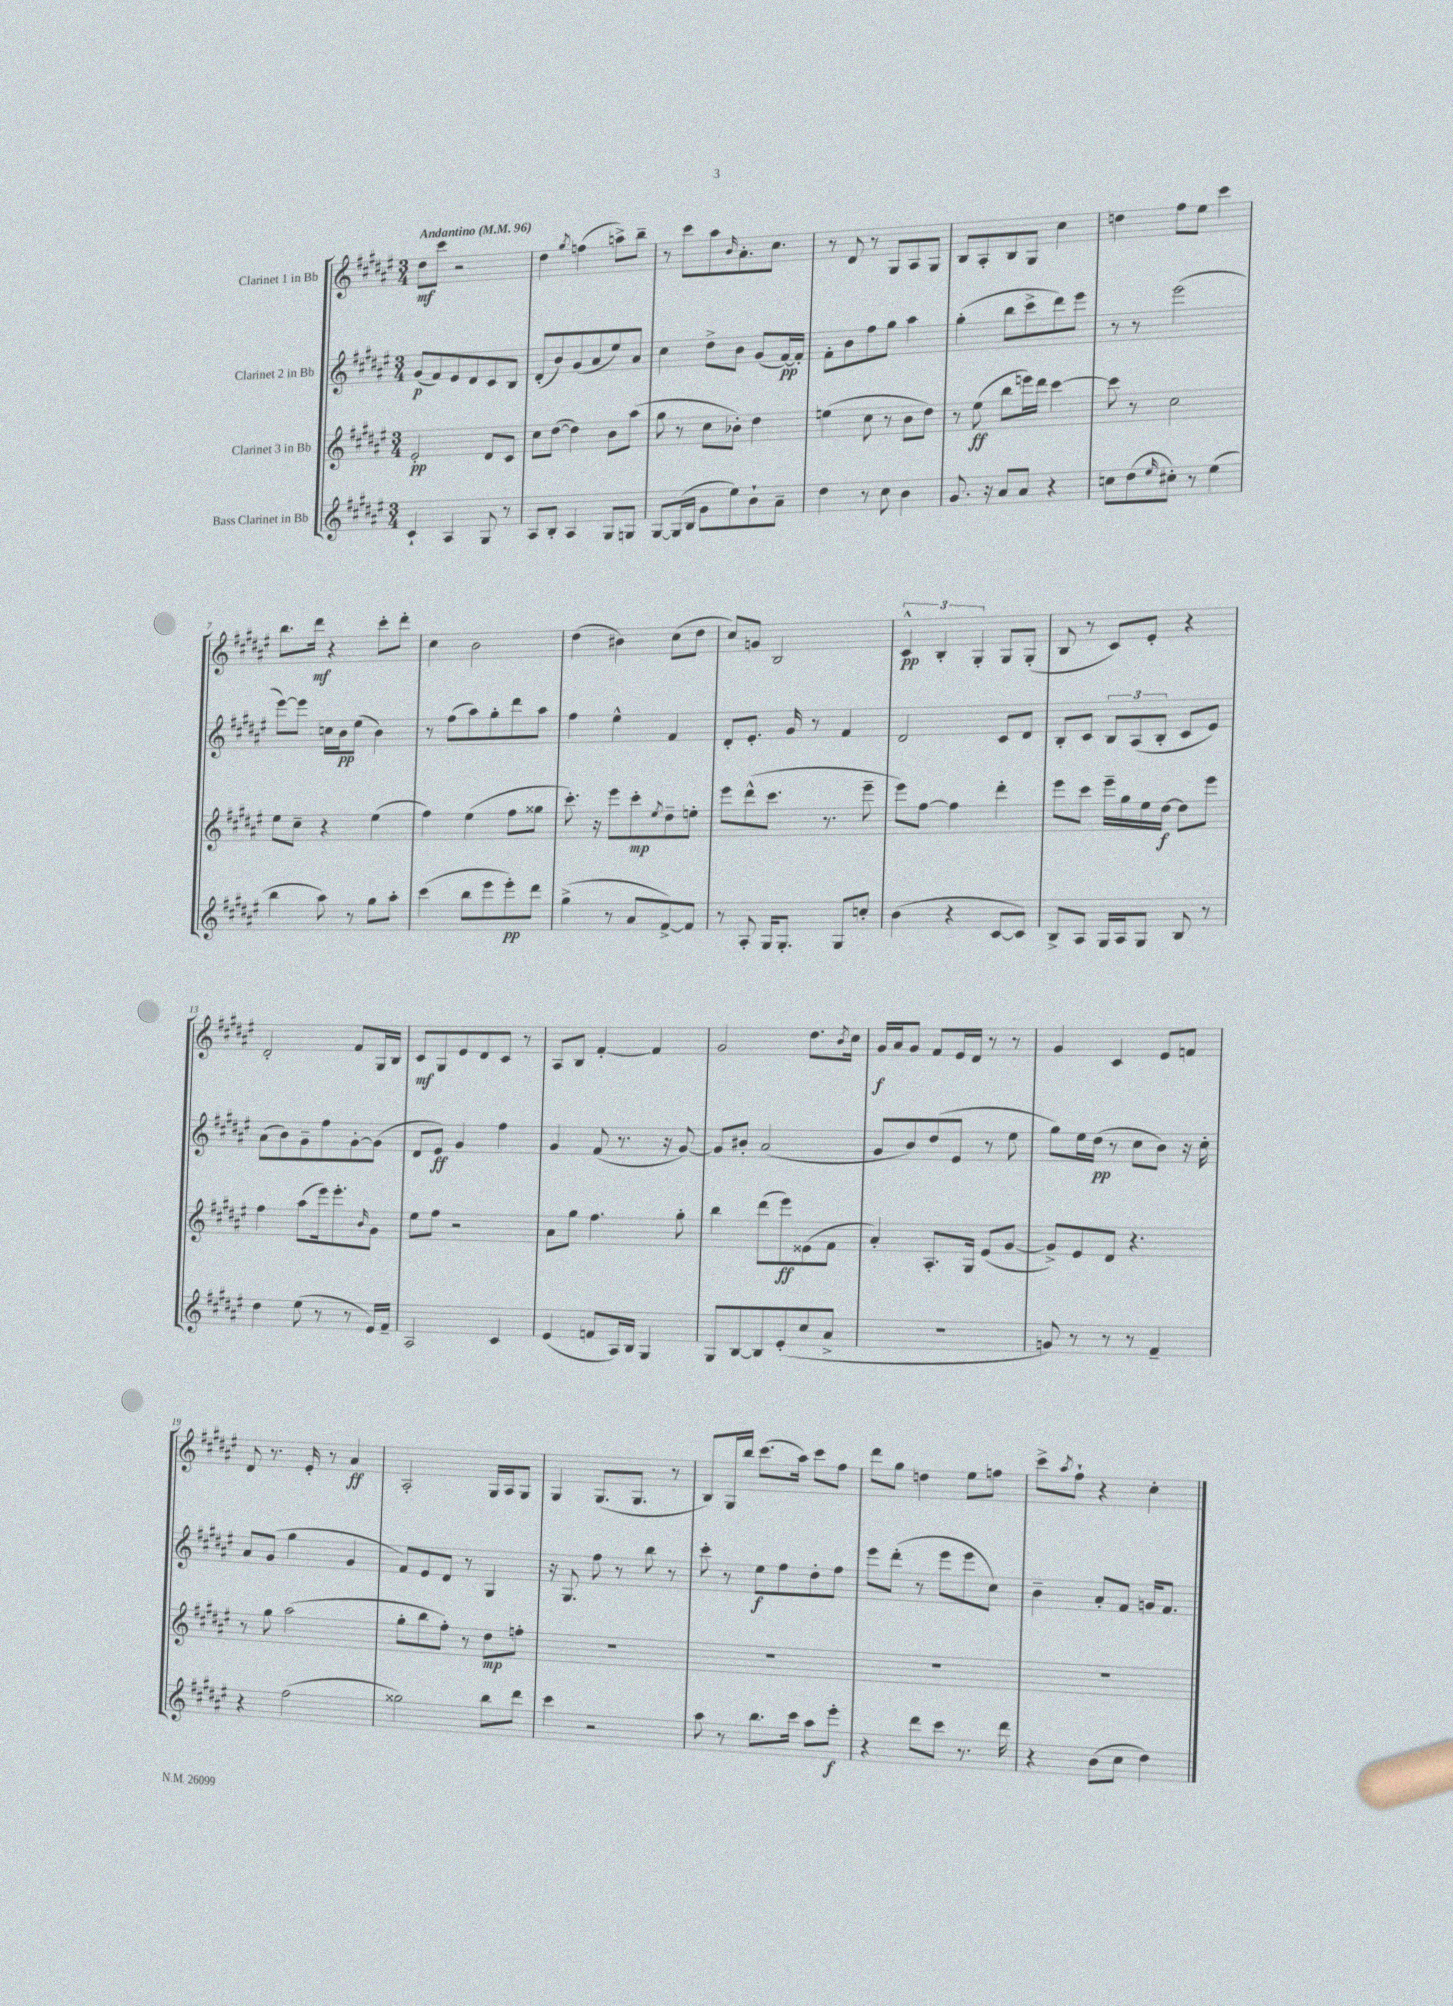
<<
\new StaffGroup <<
\new Staff = "s0" \with { instrumentName = "Clarinet 1 in Bb" } {
    \clef treble \key fis \major \numericTimeSignature \time 3/4 \tempo "Andantino" 4 = 96
    dis''8\mf cis'''8 r2 |
    dis''4 \acciaccatura { gis''8 } f''4( a''8->) b''8-- |
    r8 cis'''8 ais''8 \grace { b'16 } ais'8.-. cis''8. |
    r8 dis'8 r8 gis8 ais8 gis8 |
    b8 ais8-. b8 gis8 cis''4 |
    d''4 fis''8 eis''8 cis'''4 |
    b''8. dis'''16\mf r4 cis'''8-. dis'''8-. |
    cis''4 b'2 |
    dis''4( bis'4) cis''8( dis''8 |
    cis''8) g'8 b2 |
    \tuplet 3/2 { cis'4-^\pp b4-. gis4-. } gis8 gis8-.( |
    b8 r8 cis'8) eis'8-. r4 |
    dis'2-. fis'8 gis16 b16 |
    cis'8\mf gis8 eis'8 dis'8 cis'8 r8 |
    ais8 b8 fis'4~-. fis'4 |
    gis'2 dis''8. \acciaccatura { b'8 } cis''16 |
    gis'16\f ais'16 gis'8 fis'8 eis'16 dis'16 r8 r8 |
    gis'4 cis'4 eis'8 f'8 |
    dis'8 r8. eis'16-. r8 ais'4\ff |
    ais2-. gis16 ais16 gis8 |
    gis4 gis8.( gis8. r8 |
    b8) gis16 b''16 cis'''8.( ais''16) cis'''8 fis''8 |
    dis'''8 gis''8 d''4 eis''8 f''8 |
    cis'''8-> \acciaccatura { ais''8 } fis''8-! r4 cis''4-. \bar "|." |
}
\new Staff = "s1" \with { instrumentName = "Clarinet 2 in Bb" } {
    \clef treble \key fis \major \numericTimeSignature \time 3/4
    gis'8\p( fis'8) eis'8 dis'8 cis'8 b8 |
    dis'8-.( b'8) gis'8( ais'8 eis''8) ais'8 |
    cis''4 dis''8-> b'8 gis'8( fis'16~\pp) fis'16-. |
    fis'8-. b'8 fis''8 gis''8 ais''4 |
    gis''4-.( b''8 cis'''8-> dis'''8) eis'''8 |
    r8 r8 eis'''2( |
    eis'''8~) eis'''8 c''16 b'16\pp eis''8( b'4) |
    r8 fis''8( ais''8) gis''8-. dis'''8 ais''8 |
    fis''4 eis''4-^ fis'4 |
    dis'8-. eis'8.-. gis'16 r8 fis'4 |
    dis'2 cis'8 dis'8 |
    b8-. cis'8 \tuplet 3/2 { b8 ais8( b8-. } cis'8 eis'8) |
    ais'8( b'8) gis'8-- fis''8 gis'8~-. gis'8( |
    dis'8 eis'8\ff) gis'4 fis''4 |
    gis'4 fis'8( r8. r16 gis'8~) |
    gis'8 bis'8-. ais'2( |
    gis'8 b'8) dis''8( eis'8 r8 eis''8 |
    gis''8) eis''16 dis''16\pp( r8 cis''8 b'8) r16 cis''16-. |
    ais'8 gis'8( gis''4 gis'4 |
    fis'8) eis'8 dis'8 r8 gis4 |
    r16 gis8. fis''8 r8 b''8 r8 |
    cis'''8-. r8 eis''8\f fis''8 dis''8-. fis''8 |
    eis'''8 dis'''8-.( r8 eis'''8 eis'''8 cis''8) |
    b'4-- ais'8-. fis'8 g'16 fis'8. \bar "|." |
}
\new Staff = "s2" \with { instrumentName = "Clarinet 3 in Bb" } {
    \clef treble \key fis \major \numericTimeSignature \time 3/4
    eis'2-.\pp dis'8 cis'8 |
    cis''8 dis''8~( dis''4) b'8 ais''8( |
    gis''8 r8 cis''8 bes'8-.) dis''4 |
    e''4( cis''8 r8 b'8 dis''8) |
    r8 eis''8\ff( b''8 e'''16) dis'''16 cis'''4~ |
    cis'''8 r8 cis''2 |
    eis''8 cis''8-- r4 eis''4( |
    fis''4) eis''4( fis''8 gisis''8 |
    cis'''8.-.) r16 eis'''8 cis'''8-.\mp \acciaccatura { eis''8 } dis''8-- e''8-. |
    eis'''8 dis'''8-^( cis'''8. r8. eis'''8-- |
    eis'''8) fis''8~ fis''4 dis'''4-. |
    eis'''8 cis'''8 eis'''16-- gis''16 eis''16 dis''16~\f dis''8 eis'''8 |
    fis''4 ais''8( eis'''16) eis'''8.-. \grace { b'16 } gis'8 |
    eis''8 fis''8 r2 |
    ais'8 gis''8 fis''4. gis''8-. |
    b''4 dis'''8( eis'''8\ff) eisis'8( fis'8 |
    ais'4-.) ais8.-. gis16 eis'8( gis'8~ |
    gis'8->) eis'8 dis'8 r4. |
    r8 gis''8 ais''2( |
    gis''8-. b''8 fis''8-.) r8 dis''8\mp f''8-. |
    R2. |
    R2. |
    R2. |
    R2. \bar "|." |
}
\new Staff = "s3" \with { instrumentName = "Bass Clarinet in Bb" } {
    \clef treble \key fis \major \numericTimeSignature \time 3/4
    cis'4-! ais4 gis8 r8 |
    ais8 b8-. ais4 gis8 g8 |
    gis8~ gis16( b16 gis'8 eis''8) b'8-! ais'8-- |
    dis''4 r8 cis''8 b'4 |
    gis'8. r16 ais'8 ais'8 r4 |
    c''8 dis''8( \grace { eis''16 } cis''8-.) r8 eis''4( |
    b''4 ais''8) r8 gis''8 ais''8-. |
    cis'''4( b''8 eis'''8 eis'''8-.\pp) dis'''8 |
    gis''4->( r8 ais'8 fis'8~->) fis'8 |
    r8 ais8-. gis16 gis8.-. gis8 c''8-. |
    b'4( r4 cis'8~ cis'8) |
    b8-> ais8 gis16 ais16 gis8 b8 r8 |
    dis''4 eis''8( r8 r8 eis'16) fis'16-- |
    ais2 cis'4 |
    eis'4( f'8 ais16) b16 gis4 |
    gis8 b8~ b8 eis'8-.( cis''8 ais'8-> |
    R2. |
    g'8) r8 r8 r8 fis'4-- |
    r4 fis''2( |
    gisis''2) b''8 dis'''8 |
    cis'''4 r2 |
    ais''8 r8 b''8. cis'''16 ais''8 eis'''8-.\f |
    r4 dis'''8 cis'''8 r8. dis'''16 |
    r4 b'8( cis''8 dis''4) \bar "|." |
}
>>
>>
